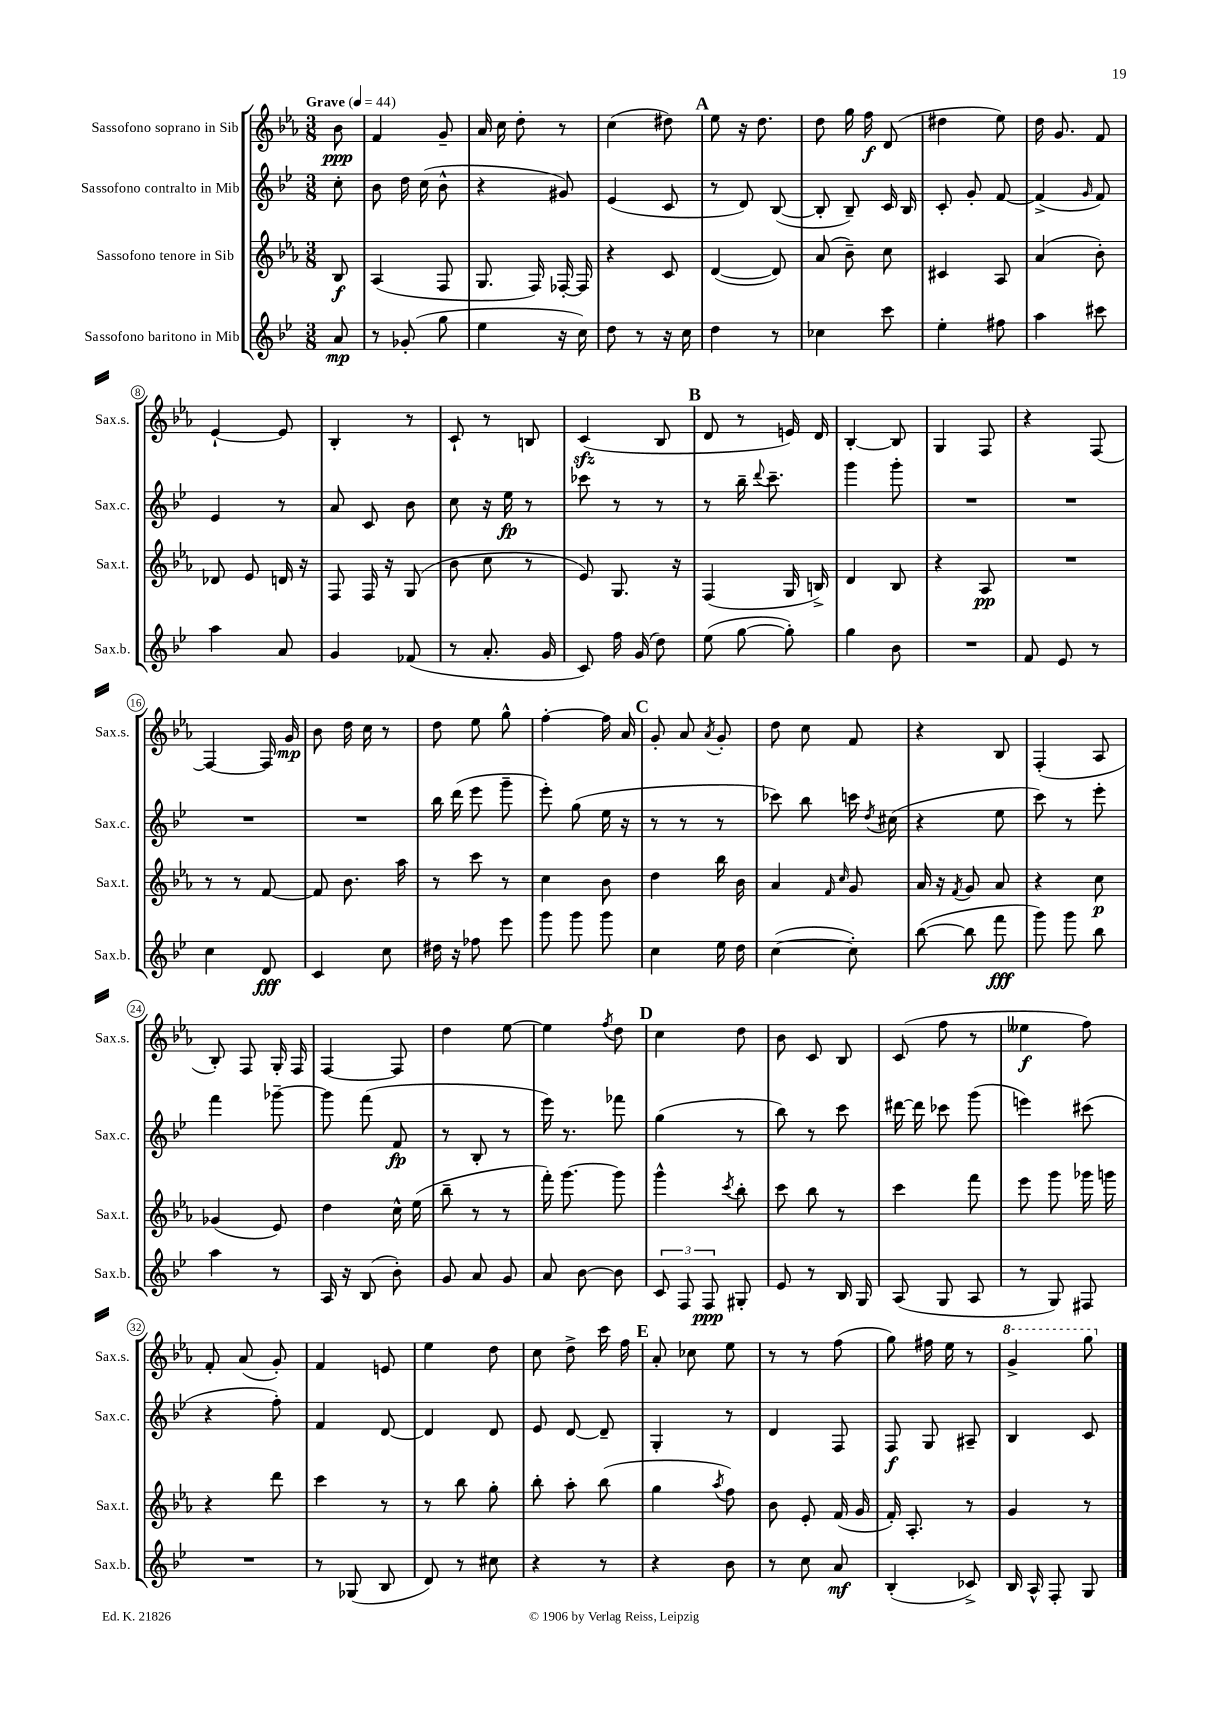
<<
\new StaffGroup <<
\new Staff = "s0" \with { instrumentName = "Sassofono soprano in Sib" shortInstrumentName = "Sax.s." } {
    \clef treble \key ees \major \numericTimeSignature \time 3/8 \partial 8 \tempo "Grave" 4 = 44
    \autoBeamOff bes'8\ppp |
    f'4 g'8-- |
    aes'16 c''16 d''8-. r8 |
    c''4( dis''8) |
    \mark \markup { \bold "A" } ees''8 r16 d''8. |
    d''8 g''16 f''16\f d'8( |
    dis''4 ees''8) |
    d''16 g'8. f'8 |
    ees'4~-! ees'8 |
    bes4-. r8 |
    c'8-! r8 b8 |
    c'4\sfz( bes8 |
    \mark \markup { \bold "B" } d'8 r8 e'16) d'16 |
    bes4~-. bes8 |
    g4 f8 |
    r4 f8~ |
    f4~ f16 g'16\mp |
    bes'8 d''16 c''16 r8 |
    d''8 ees''8 g''8-^ |
    f''4~-. f''16 aes'16 |
    \mark \markup { \bold "C" } g'8-. aes'8 \acciaccatura { aes'8 } g'8-. |
    d''8 c''8 f'8 |
    r4 bes8 |
    f4-.( aes8 |
    bes8-.) f8 g16-. f16 |
    f4~ f8 |
    d''4 ees''8~ |
    ees''4 \acciaccatura { f''8 } d''8 |
    \mark \markup { \bold "D" } c''4 d''8 |
    bes'8 c'8 bes8 |
    c'8( f''8 r8 |
    eeses''4\f f''8) |
    f'8-. aes'8( g'8-.) |
    f'4 e'8 |
    ees''4 d''8 |
    c''8 d''8-> c'''16 f''16 |
    \mark \markup { \bold "E" } aes'8-. ces''8 ees''8 |
    r8 r8 f''8( |
    g''8) fis''16 ees''16 r8 |
    \ottava #1 g''4-> g'''8 \ottava #0 \bar "|." |
}
\new Staff = "s1" \with { instrumentName = "Sassofono contralto in Mib" shortInstrumentName = "Sax.c." } {
    \clef treble \key bes \major \numericTimeSignature \time 3/8 \partial 8
    \autoBeamOff c''8-. |
    bes'8 d''16 c''16( bes'8-^ |
    r4 gis'8) |
    ees'4( c'8 |
    \mark \markup { \bold "A" } r8 d'8) bes8~( |
    bes8-. bes8--) c'16 bes16 |
    c'8-. g'8-. f'8~ |
    f'4->( \grace { g'16 } f'8) |
    ees'4 r8 |
    a'8 c'8 bes'8 |
    c''8 r16 ees''16\fp r8 |
    ces'''8 r8 r8 |
    \mark \markup { \bold "B" } r8 bes''16-- \appoggiatura { d'''8 } c'''8.-- |
    g'''4 g'''8-. |
    R4. |
    R4. |
    R4. |
    R4. |
    bes''16 d'''16( ees'''8 g'''8-- |
    ees'''8-.) g''8( ees''16 r16 |
    \mark \markup { \bold "C" } r8 r8 r8 |
    ces'''8) bes''8 c'''16 \acciaccatura { d''8 } cis''16( |
    r4 ees''8 |
    c'''8) r8 ees'''8-. |
    f'''4 ges'''8~-- |
    ges'''8 f'''8( f'8\fp |
    r8 bes8-. r8 |
    ees'''16) r8. fes'''8 |
    \mark \markup { \bold "D" } g''4( r8 |
    bes''8) r8 c'''8 |
    dis'''16~ dis'''16 ces'''8 g'''8( |
    e'''4) cis'''8( |
    r4 f''8-.) |
    f'4 d'8~ |
    d'4 d'8 |
    ees'8 d'8~ d'8-- |
    \mark \markup { \bold "E" } g4-. r8 |
    d'4 f8 |
    f8\f g8 ais8-- |
    bes4 c'8 \bar "|." |
}
\new Staff = "s2" \with { instrumentName = "Sassofono tenore in Sib" shortInstrumentName = "Sax.t." } {
    \clef treble \key ees \major \numericTimeSignature \time 3/8 \partial 8
    \autoBeamOff bes8\f |
    aes4( f8 |
    g8. f16) fes16~-. fes16 |
    r4 c'8 |
    \mark \markup { \bold "A" } d'4~( d'8) |
    aes'8( bes'8--) c''8 |
    cis'4 aes8 |
    aes'4( bes'8-.) |
    des'8 ees'8 d'16 r16 |
    f8 f16 r16 g8( |
    bes'8 c''8 r8 |
    ees'8) g8. r16 |
    \mark \markup { \bold "B" } f4( g16 b16->) |
    d'4 bes8 |
    r4 aes8\pp |
    R4. |
    r8 r8 f'8~ |
    f'8 bes'8. aes''16 |
    r8 c'''8 r8 |
    c''4 bes'8 |
    \mark \markup { \bold "C" } d''4 bes''16 bes'16 |
    aes'4 \grace { f'16 c''16 } g'8 |
    aes'16 r16 \acciaccatura { f'8 } g'8 aes'8 |
    r4 c''8\p |
    ges'4( ees'8) |
    d''4 c''16-^ ees''16( |
    bes''8-- r8 r8 |
    f'''16-.) g'''8.~ g'''8 |
    \mark \markup { \bold "D" } g'''4-^ \acciaccatura { c'''8 } bes''8-. |
    c'''8 bes''8 r8 |
    c'''4 f'''8 |
    ees'''8 g'''8 ges'''16 g'''16 |
    r4 d'''8 |
    c'''4 r8 |
    r8 bes''8 g''8-. |
    bes''8-. aes''8-. bes''8( |
    \mark \markup { \bold "E" } g''4 \acciaccatura { aes''8 } f''8) |
    bes'8 ees'8-. f'16( g'16 |
    f'16-.) aes8.-. r8 |
    g'4 r8 \bar "|." |
}
\new Staff = "s3" \with { instrumentName = "Sassofono baritono in Mib" shortInstrumentName = "Sax.b." } {
    \clef treble \key bes \major \numericTimeSignature \time 3/8 \partial 8
    \autoBeamOff a'8\mp |
    r8 ges'8-.( g''8 |
    ees''4 r16 c''16) |
    d''8 r8 r16 c''16 |
    \mark \markup { \bold "A" } d''4 r8 |
    ces''4 c'''8 |
    ees''4-. fis''8 |
    a''4 cis'''8 |
    a''4 a'8 |
    g'4 fes'8( |
    r8 a'8.-. g'16 |
    c'8) f''16 g'16( d''8) |
    \mark \markup { \bold "B" } ees''8( g''8~ g''8-.) |
    g''4 bes'8 |
    R4. |
    f'8 ees'8 r8 |
    c''4 d'8\fff |
    c'4 c''8 |
    dis''16 r16 fes''8 ees'''8 |
    g'''8 g'''8 g'''8 |
    \mark \markup { \bold "C" } c''4 ees''16 d''16 |
    c''4~( c''8-.) |
    bes''8~( bes''8 f'''8\fff |
    g'''8) g'''8 bes''8 |
    a''4 r8 |
    a16 r16 bes8( bes'8-.) |
    g'8 a'8 g'8 |
    a'8 bes'8~ bes'8 |
    \mark \markup { \bold "D" } \tuplet 3/2 { c'8 f8 f8\ppp } gis8-. |
    ees'8 r8 bes16 g16 |
    a8( g8 a8 |
    r8 g8) fis8 |
    R4. |
    r8 ges8( bes8 |
    d'8) r8 cis''8 |
    r4 r8 |
    \mark \markup { \bold "E" } r4 bes'8 |
    r8 c''8 a'8\mf |
    bes4-.( ces'8->) |
    bes16 a16-^ f8-. g8 \bar "|." |
}
>>
>>
\layout { \context { \Score \override BarNumber.stencil = #(make-stencil-circler 0.1 0.3 ly:text-interface::print) } }
